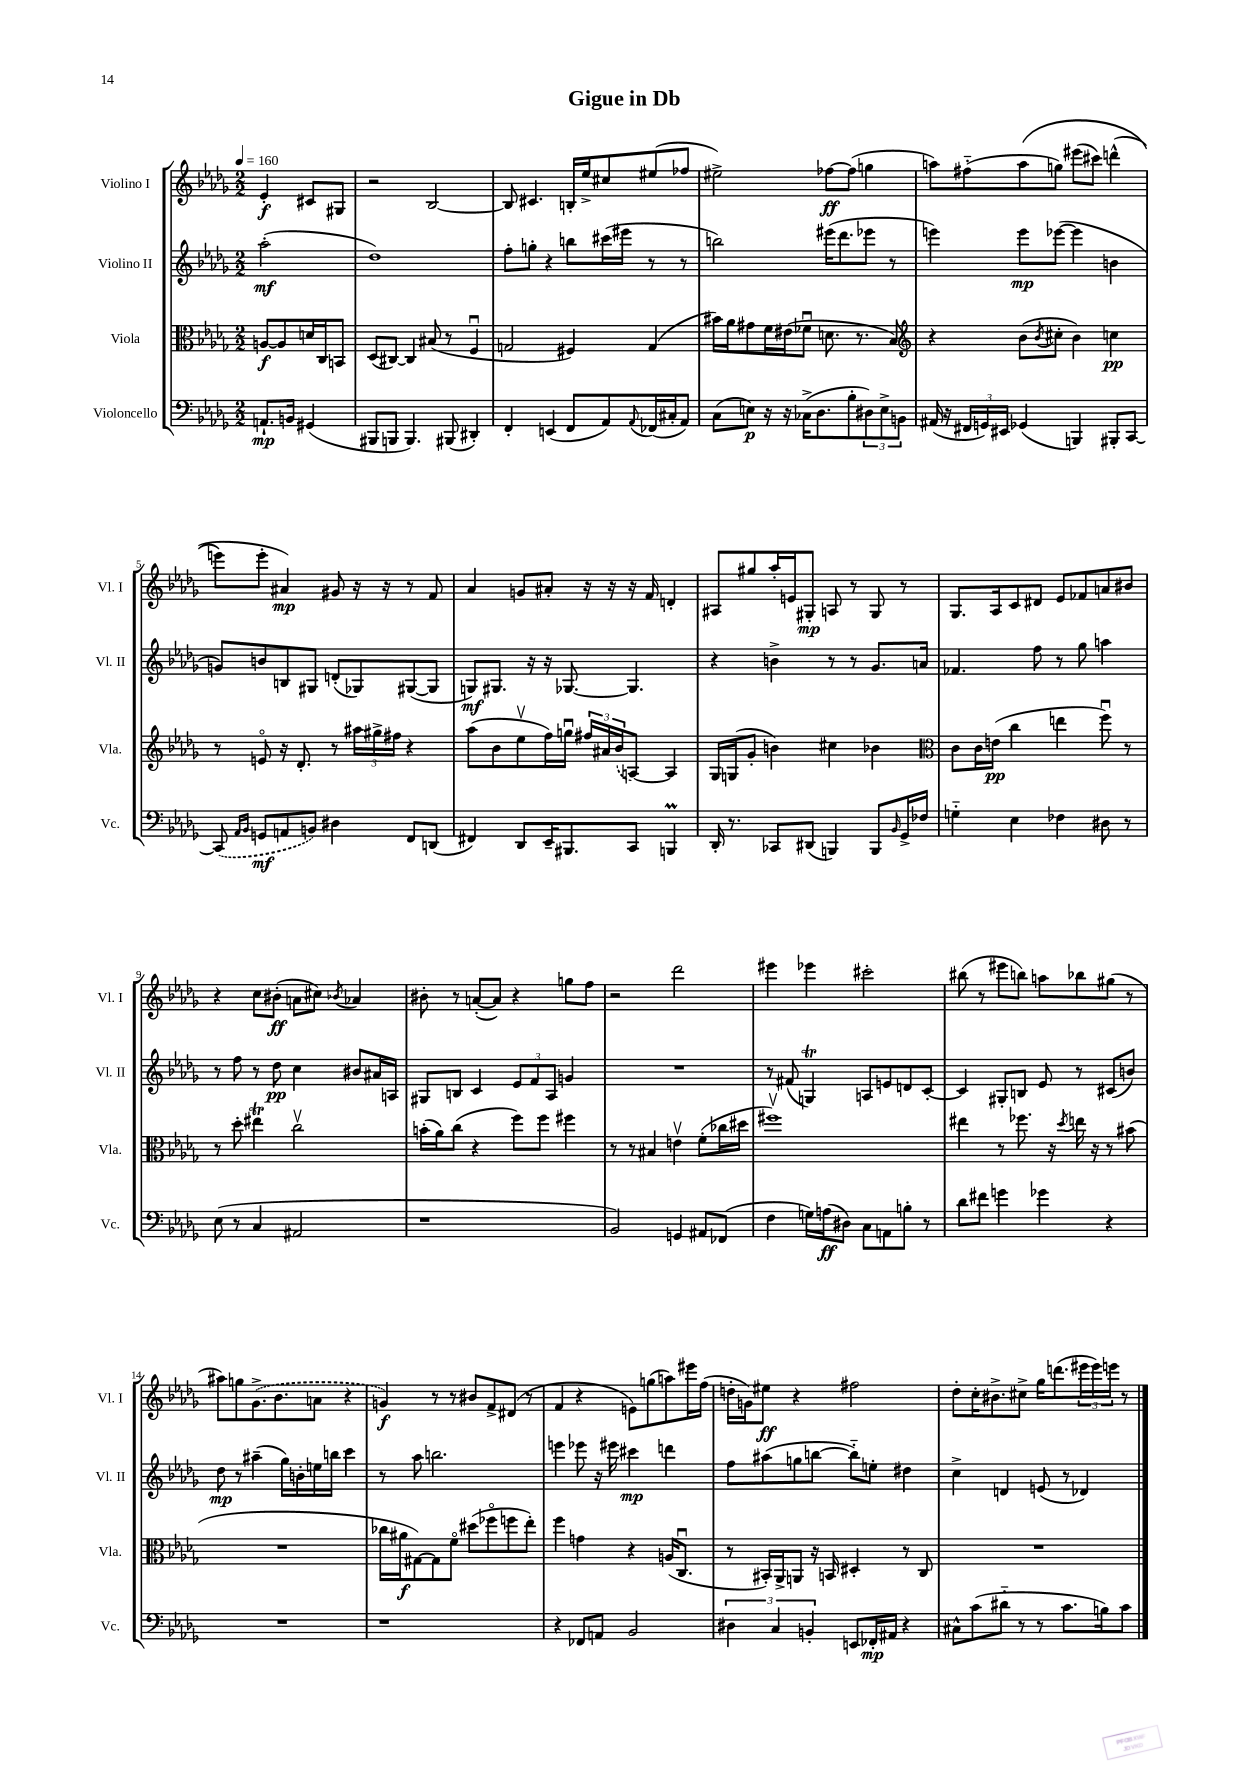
\header { title = "Gigue in Db" }
<<
\new StaffGroup <<
\new Staff = "s0" \with { instrumentName = "Violino I" shortInstrumentName = "Vl. I" } {
    \clef treble \key des \major \numericTimeSignature \time 2/2 \partial 2 \tempo 4 = 160
    ees'4-.\f cis'8 gis8 |
    r2 bes2~ |
    bes8 cis'4. b16-. ees''16-> cis''8 eis''8( fes''8 |
    eis''2->) fes''8~\ff fes''8( g''4 |
    a''8) fis''8-_( a''8\( g''8) eis'''8( cis'''8) d'''4-^( |
    e'''8\) e'''8-. ais'4\mp) gis'8 r16 r16 r8 f'8 |
    aes'4 g'8 ais'8-. r16 r16 r16 f'16 d'4-. |
    ais8 gis''8 aes''16-. e'16 gis8-.\mp a8 r8 gis8 r8 |
    ges8. aes16 c'8 dis'8 ees'8 fes'8 a'8 bis'8 |
    r4 c''8 bis'8-.\ff( a'8 cis''8) \acciaccatura { bes'8 } aes'4 |
    bis'8-. r8 a'8~-.( a'8) r4 g''8 f''8 |
    r2 des'''2 |
    eis'''4 ees'''4 cis'''2-. |
    bis''8( r8 eis'''8 b''8) a''8 bes''8 gis''8( r8 |
    ais''8) g''8 \once \slurDashed ges'8.->( bes'8. a'8 r4 |
    g'4\f) r8 r8 bis'8 f'8-> dis'8( r8 |
    f'4 r4 e'8) g''8( a''8) eis'''16 f''16( |
    d''16-. g'16) eis''8\ff r4 fis''2 |
    des''8-. c''16-. bis'8.-> cis''8-> ges''16 d'''8.( \tuplet 3/2 { eis'''16 eis'''16) e'''16 } r8 \bar "|." |
}
\new Staff = "s1" \with { instrumentName = "Violino II" shortInstrumentName = "Vl. II" } {
    \clef treble \key des \major \numericTimeSignature \time 2/2 \partial 2
    aes''2-.\mf( |
    des''1) |
    f''8-. g''8-. r4 b''8 cis'''16( eis'''16 r8 r8 |
    b''2) eis'''16( des'''8. ees'''8 r8 |
    e'''4) e'''8\mp ees'''8~( ees'''4 b'4 |
    g'8) b'8 b8 gis8 d'8-.( ges8) gis8~( gis8 |
    g8\mf) gis8. r16 r16 ges8.~ ges4. |
    r4 b'4-> r8 r8 ges'8. a'16 |
    fes'4. f''8 r8 ges''8 a''4 |
    r8 f''8 r8 des''8\pp c''4 bis'8 ais'16 a16 |
    gis8 b8 c'4 \tuplet 3/2 { ees'8 f'8 aes8 } g'4 |
    R1 |
    r8 fis'8( g4\trill) a8 e'8 d'8 c'8~-. |
    c'4 gis8-. b8 ees'8 r8 cis'8( b'8) |
    des''8\mp r8 ais''4--( ges''16) b'16-. e''16 b''16 c'''4 |
    r8 aes''8 b''2. |
    e'''4 ees'''8 r16 eis'''16 cis'''4\mp d'''4 |
    f''8 ais''8( g''8 b''8~ b''8-_) e''8-. dis''4 |
    c''4-> d'4 e'8( r8 des'4) \bar "|." |
}
\new Staff = "s2" \with { instrumentName = "Viola" shortInstrumentName = "Vla." } {
    \clef alto \key des \major \numericTimeSignature \time 2/2 \partial 2
    a8~\f a8 d'16 c16 b,8 |
    des8( cis8~) cis4 bis8( r8 f4\downbow |
    g2 fis4) g4( |
    bis'16) aes'16 gis'8 f'16 eis'16( fes'8\downbow d'8. r8. bes8) |
    \clef treble r4 bes'8( \acciaccatura { bes'8 } cis''8-. bes'4) c''4\pp |
    r8 e'8\flageolet r16 des'8.-. r8 \tuplet 3/2 { ais''16 gis''16-> fis''16 } r4 |
    aes''8( bes'8 ees''8\upbow f''16) g''16\downbow \tuplet 3/2 { fis''16 ais'16 \once \slurDashed bes'16( } a8~) a4 |
    ges16 g16( ges'8-. b'4) cis''4 bes'4 |
    \clef alto c'8 c'16 e'16\pp( c''4 e''4 f''8\downbow) r8 |
    r8 des''8-. eis''4\trill c''2\upbow |
    b'16-.( aes'16) c''8( r4 f''8) f''8 fis''4 |
    r8 r8 bis4 e'4\upbow f'8-.( ces''16 dis''16 |
    fis''1\upbow) |
    eis''4 r8 fes''8. r16 \acciaccatura { des''8 } e''16 r16 r8 bis'8( |
    R1 |
    ces''16 ais'16\f gis8~) gis8 f'8\flageolet dis''8( fes''8\flageolet f''8 ees''8-.) |
    f''4 g'4 r4 a16( c8.\downbow |
    r8 bis,16-.) aes,16-> a,8 r16 b,16 dis4-. r8 c8 |
    R1 \bar "|." |
}
\new Staff = "s3" \with { instrumentName = "Violoncello" shortInstrumentName = "Vc." } {
    \clef bass \key des \major \numericTimeSignature \time 2/2 \partial 2
    a,8.-!\mp b,16 gis,4( |
    bis,,8 b,,8 b,,4.) bis,,8( dis,4-.) |
    f,4-. e,4( f,8 aes,8) \appoggiatura { aes,8 } fes,16( cis16-. aes,8) |
    c8( e8\p) r16 r16 ces16->( des8. bes8-. \tuplet 3/2 { dis8) e8-> b,8 } |
    ais,16( r16 \tuplet 3/2 { fis,16 g,16) eis,16 } ges,4( b,,4) bis,,8-. c,8~ |
    \once \slurDashed c,8( \grace { aes,16 bes,16 } g,8\mf a,8 b,8) dis4 f,8 d,8( |
    fis,4) des,8 ees,16-- bis,,8. c,8 b,,4\prall |
    des,16-. r8. ces,8 dis,8( b,,4) b,,8 \grace { bes,16 } ges,16-> fes16 |
    g4-_ ees4 fes4 dis8 r8 |
    ees8( r8 c4 ais,2 |
    r1 |
    bes,2) g,4 ais,8 fes,8( |
    f4 g16) a16\ff( dis8) c8 a,8 b8-. r8 |
    des'8 fis'8 g'4 ges'4 r4 |
    R1 |
    r1 |
    r4 fes,8 a,8 bes,2 |
    \tuplet 3/2 { dis4 c4 b,4-. } e,8 fes,16-.\mp ais,16 r4 |
    cis8-^ c'8( dis'8-_ r8 r8 c'8. b16) c'8 \bar "|." |
}
>>
>>
